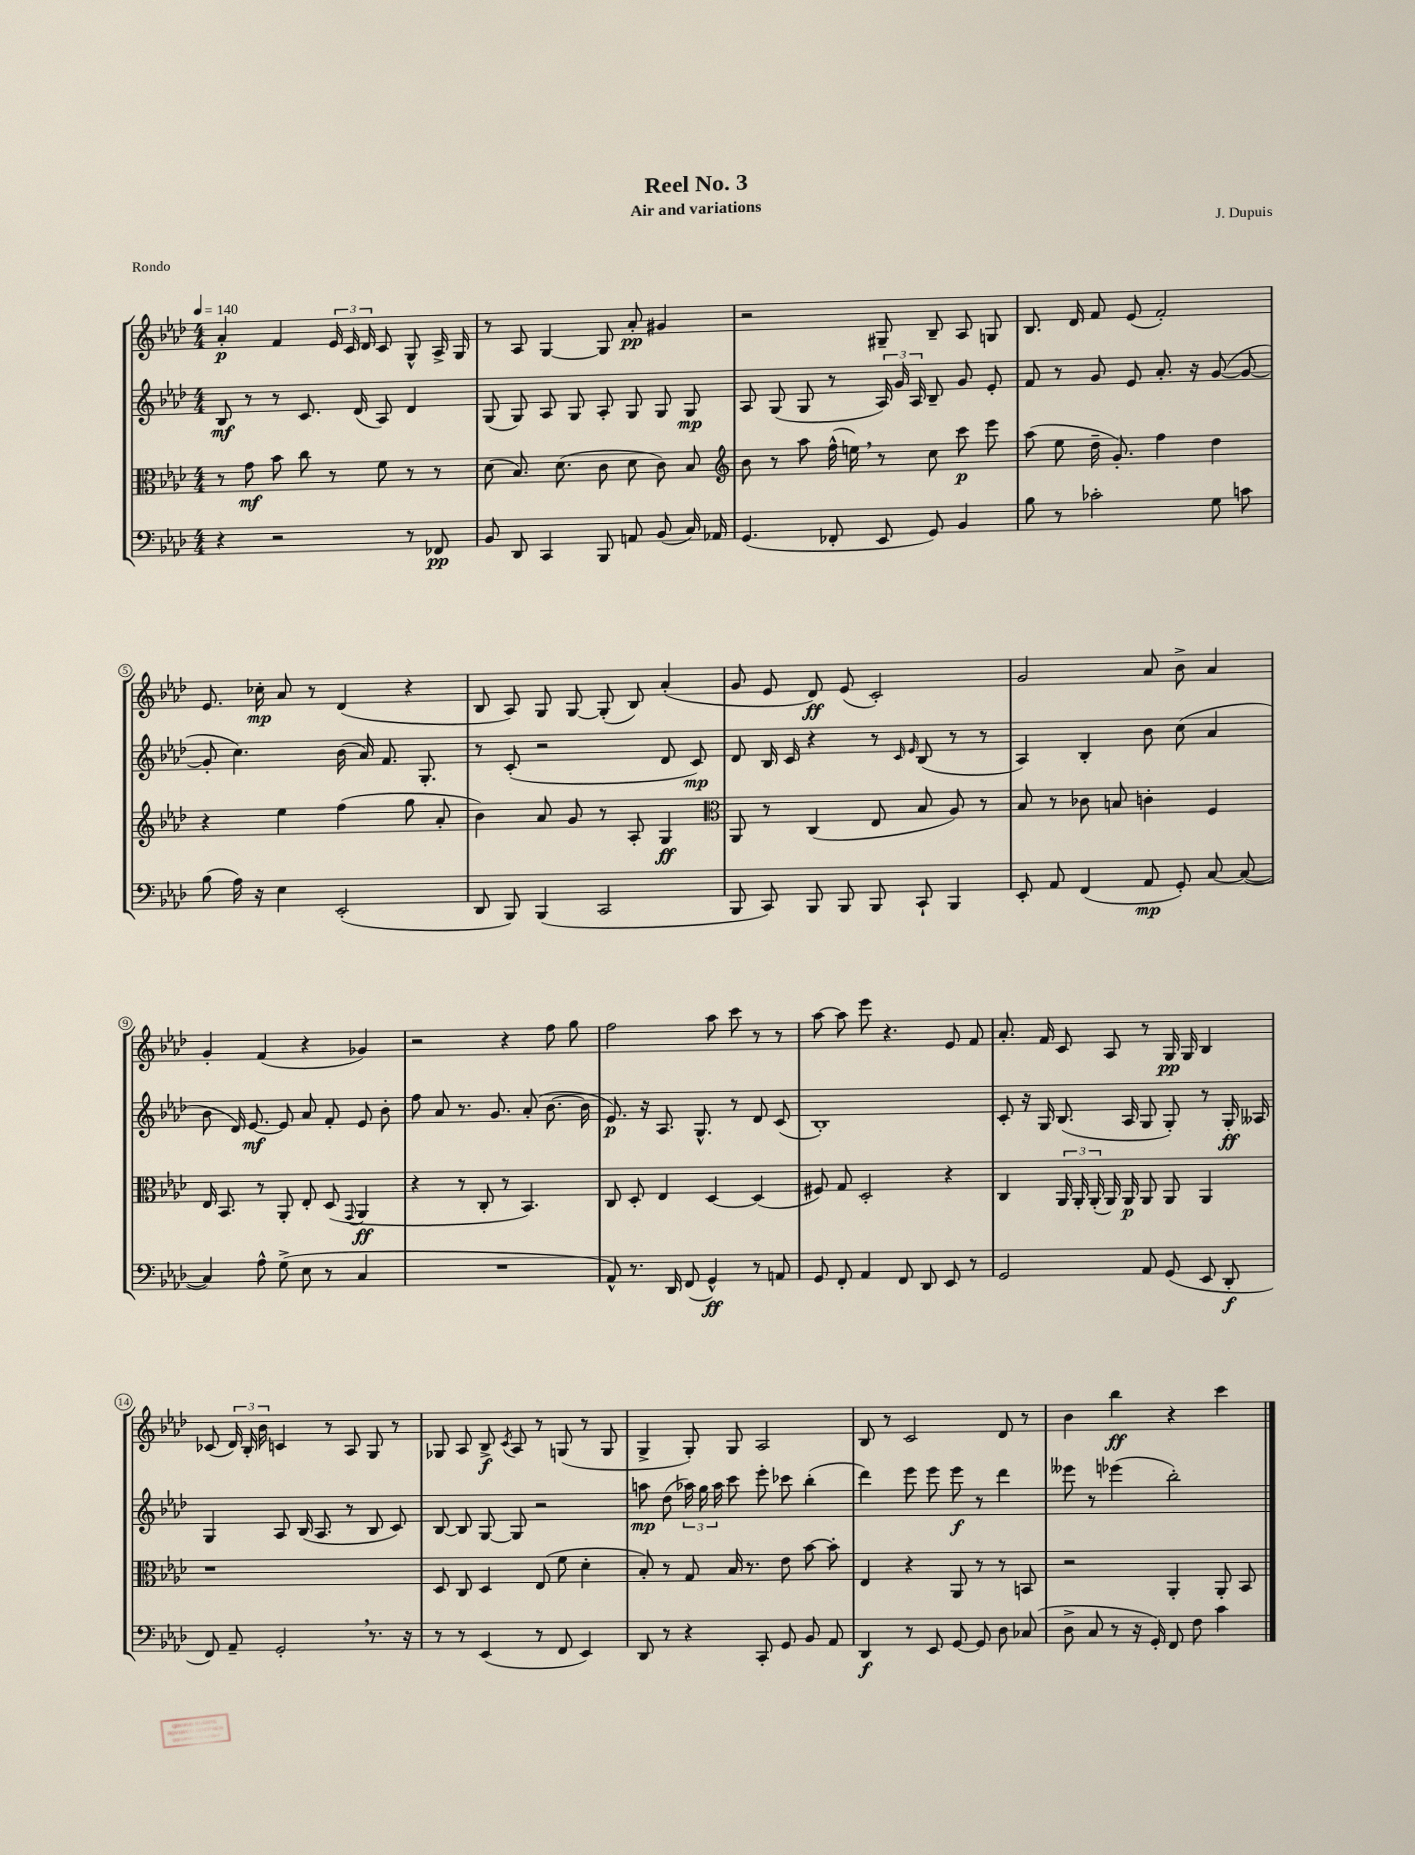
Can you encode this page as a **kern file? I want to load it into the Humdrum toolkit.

**kern	**dynam	**kern	**dynam	**kern	**dynam	**kern	**dynam
*part4	*part4	*part3	*part3	*part2	*part2	*part1	*part1
*staff4	*staff4	*staff3	*staff3	*staff2	*staff2	*staff1	*staff1
*clefF4	*	*clefC3	*	*clefG2	*	*clefG2	*
*k[b-e-a-d-]	*	*k[b-e-a-d-]	*	*k[b-e-a-d-]	*	*k[b-e-a-d-]	*
*M4/4	*	*M4/4	*	*M4/4	*	*M4/4	*
*MM140	*	*MM140	*	*MM140	*	*MM140	*
=1	=1	=1	=1	=1	=1	=1	=1
4r	.	8r	.	8B-/	mf	4a-'/	p
.	.	8g\	mf	8r	.	.	.
2r	.	8b-\	.	8r	.	4f/	.
.	.	8cc\	.	8.c/	.	.	.
.	.	8r	.	.	.	24e-/	.
.	.	.	.	.	.	24c/	.
.	.	.	.	(16d-/	.	.	.
.	.	.	.	.	.	24d-/	.
.	.	8f\	.	8A-/)	.	8c/	.
8r	.	8r	.	4d-/	.	8G^^/	.
8FF-X/	pp	8r	.	.	.	16A-^/	.
.	.	.	.	.	.	16G/	.
=2	=2	=2	=2	=2	=2	=2	=2
8BB-/	.	(8d-\	.	(8G/	.	8r	.
8DD-/	.	8.B-/)	.	8G/)	.	8A-/	.
4CC/	.	.	.	8A-/	.	[4G/	.
.	.	(8.d-\	.	.	.	.	.
.	.	.	.	8G/	.	.	.
8BBB-/	.	8c\	.	8A-'/	.	8G/]	.
8AAn/	.	8d-\	.	8G/	.	8a-'/	pp
(8BB-/	.	8c\)	.	8G/	.	4g#X/	.
16C/)	.	8B-/	.	8G/	mp	.	.
16AA-X/	.	.	.	.	.	.	.
=3	=3	=3	=3	=3	=3	=3	=3
*	*	*clefG2	*	*	*	*	*
(4.GG/	.	8b-\	.	8A-/	.	2r	.
.	.	8r	.	(8G/	.	.	.
.	.	8aa-\	.	8G/	.	.	.
8FF-X'/	.	(16ff^^\	.	8r	.	.	.
.	.	16een,\)	.	.	.	.	.
8EE-/	.	8r	.	24A-/)	.	8G#X~/	.
.	.	.	.	24g/	.	.	.
.	.	.	.	24A-/	.	.	.
8GG/)	.	8cc\	.	8B-~/	.	8B-~/	.
4BB-/	.	8ccc\	p	8g/	.	8A-/	.
.	.	8eee-\	.	8e-'/	.	8Gn/	.
=4	=4	=4	=4	=4	=4	=4	=4
8B-\	.	(8aa-\	.	8f/	.	8.B-/	.
8r	.	8ee-\	.	8r	.	.	.
.	.	.	.	.	.	16d-/	.
2c-X'\	.	16dd-~\	.	8g/	.	8f/	.
.	.	8.g'/)	.	.	.	.	.
.	.	.	.	8e-/	.	(8e-/	.
.	.	4ff\	.	8.a-'/	.	2f'/)	.
.	.	.	.	16r	.	.	.
8G\	.	4dd-\	.	([8g/	.	.	.
8cn\	.	.	.	8g/_	.	.	.
!!LO:LB:g=z
=5	=5	=5	=5	=5	=5	=5	=5
(8B-\	.	4r	.	8g'/]	.	8.e-/	.
16A-\)	.	.	.	4.cc\)	.	.	.
16r	.	.	.	.	.	16cc-X'\	mp
4E-\	.	4ee-\	.	.	.	8a-/	.
.	.	.	.	.	.	8r	.
(2EE-'/	.	(4ff\	.	(16b-\	.	(4d-/	.
.	.	.	.	16a-/)	.	.	.
.	.	.	.	8.f/	.	.	.
.	.	8gg\	.	.	.	4r	.
.	.	.	.	8.G'/	.	.	.
.	.	8a-'/	.	.	.	.	.
=6	=6	=6	=6	=6	=6	=6	=6
8DD-/	.	4b-\)	.	8r	.	8B-/	.
8BBB-/)	.	.	.	(8c'/	.	8A-/)	.
(4BBB-/	.	8a-/	.	2r	.	8G/	.
.	.	8g/	.	.	.	[8G/	.
2CC/	.	8r	.	.	.	(8G'/]	.
.	.	8A-'/	.	.	.	8B-/)	.
.	.	4G/	ff	8d-/	.	(4a-'/	.
.	.	.	.	8c/)	mp	.	.
=7	=7	=7	=7	=7	=7	=7	=7
*	*	*clefC3	*	*	*	*	*
8BBB-/	.	8AA-/	.	8d-/	.	8g/	.
8CC/)	.	8r	.	16B-/	.	8e-/	.
.	.	.	.	16c/	.	.	.
8BBB-/	.	(4C/	.	4r	.	8d-/)	ff
8BBB-/	.	.	.	.	.	(8e-/	.
8BBB-/	.	8E-/	.	8r	.	2c'/)	.
.	.	.	.	16qqc/	.	.	.
.	.	.	.	16qqe-/	.	.	.
8CC`/	.	8B-/	.	(8B-/	.	.	.
4BBB-/	.	8A-/)	.	8r	.	.	.
.	.	8r	.	8r	.	.	.
=8	=8	=8	=8	=8	=8	=8	=8
8EE-'/	.	8B-/	.	4A-/)	.	2g/	.
8AA-/	.	8r	.	.	.	.	.
(4FF/	.	8c-X\	.	4B-'/	.	.	.
.	.	8Bn/	.	.	.	.	.
8AA-/	mp	4cn'\	.	8b-\	.	8a-/	.
8GG'/)	.	.	.	(8cc\	.	8b-^\	.
[8C/	.	4F/	.	4a-/	.	4a-/	.
(8C/_	.	.	.	.	.	.	.
!!LO:LB:g=z
=9	=9	=9	=9	=9	=9	=9	=9
4C/])	.	16E-/	.	8b-\	.	4g'/	.
.	.	8.BB-/	.	.	.	.	.
.	.	.	.	16d-/)	.	.	.
.	.	.	.	[8.e-/	mf	.	.
8A-^^\	.	8r	.	.	.	(4f/	.
(8G^\	.	8AA-'/	.	8e-/]	.	.	.
8E-\	.	8E-'/	.	8a-/	.	4r	.
8r	.	(8D-/	.	8f'/	.	.	.
.	.	8qqGG/	.	.	.	.	.
4C/	.	4AA-/	ff	8e-/	.	4g-X/)	.
.	.	.	.	8b-'\	.	.	.
=10	=10	=10	=10	=10	=10	=10	=10
1r	.	4r	.	8ff\	.	2r	.
.	.	.	.	8a-/	.	.	.
.	.	8r	.	8.r	.	.	.
.	.	8C'/	.	.	.	.	.
.	.	.	.	8.g/	.	.	.
.	.	8r	.	.	.	4r	.
.	.	4.BB-/)	.	(8a-'/	.	.	.
.	.	.	.	[8.b-\	.	8ff\	.
.	.	.	.	.	.	8gg\	.
.	.	.	.	16b-\]	.	.	.
=11	=11	=11	=11	=11	=11	=11	=11
8AA-^^/)	.	8C/	.	8.e-/)	p	2ff\	.
8.r	.	8D-'/	.	.	.	.	.
.	.	.	.	16r	.	.	.
.	.	4E-/	.	8.A-/	.	.	.
16DD-/	.	.	.	.	.	.	.
(8FF/	.	.	.	.	.	.	.
.	.	.	.	8.G^^/	.	.	.
4GG^^/)	ff	[4D-/	.	.	.	8aa-\	.
.	.	.	.	8r	.	8ccc\	.
8r	.	(4D-/]	.	8d-/	.	8r	.
8AAn/	.	.	.	(8c/	.	8r	.
=12	=12	=12	=12	=12	=12	=12	=12
8GG/	.	8F#X/)	.	1B-')	.	[8aa-\	.
8FF'/	.	8G/	.	.	.	8aa-\]	.
4AA-/	.	2D-'/	.	.	.	8eee-\	.
.	.	.	.	.	.	4.r	.
8FF/	.	.	.	.	.	.	.
8DD-/	.	.	.	.	.	.	.
8EE-/	.	4r	.	.	.	8e-/	.
8r	.	.	.	.	.	8f/	.
=13	=13	=13	=13	=13	=13	=13	=13
2GG/	.	4C/	.	8c'/	.	8.a-'/	.
.	.	.	.	16r	.	.	.
.	.	.	.	16G/	.	16f/	.
.	.	24AA-/	.	(8.B-/	.	8c/	.
.	.	24AA-'/	.	.	.	.	.
.	.	(24AA-'/	.	.	.	.	.
.	.	16AA-/)	.	.	.	8A-/	.
.	.	16AA-/	p	16A-/	.	.	.
8AA-/	.	8AA-/	.	8G/	.	8r	.
(8GG/	.	8AA-/	.	8G'/)	.	16G/	pp
.	.	.	.	.	.	16G/	.
8EE-/	.	4AA-/	.	8r	.	4B-/	.
8DD-'/	f	.	.	16G'/	ff	.	.
.	.	.	.	16A--X/	.	.	.
!!LO:LB:g=z
=14	=14	=14	=14	=14	=14	=14	=14
8FF/)	.	1r	.	4G/	.	(8c-X/	.
8AA-~/	.	.	.	.	.	24d-/)	.
.	.	.	.	.	.	24B-'/	.
.	.	.	.	.	.	24b-\	.
2GG',/	.	.	.	8A-/	.	4cn/	.
.	.	.	.	(16B-/	.	.	.
.	.	.	.	8.A-/	.	.	.
.	.	.	.	.	.	8r	.
.	.	.	.	8r	.	8A-/	.
8.r	.	.	.	8B-/	.	8G/	.
.	.	.	.	8c/)	.	8r	.
16r	.	.	.	.	.	.	.
=15	=15	=15	=15	=15	=15	=15	=15
8r	.	8D-/	.	[8B-/	.	8G-X/	.
8r	.	8C/	.	8B-/]	.	8A-/	.
(4EE-/	.	4D-/	.	[8G/	.	8B-^/	f
.	.	.	.	.	.	8qc/	.
.	.	.	.	8G/]	.	8A-/	.
8r	.	(8E-/	.	2r	.	8r	.
8FF/	.	8f\	.	.	.	(8Gn/	.
4EE-/)	.	4d-'\	.	.	.	8r	.
.	.	.	.	.	.	8G/	.
=16	=16	=16	=16	=16	=16	=16	=16
8DD-/	.	8B-'/)	.	8aan\	mp	4G^/	.
8r	.	8r	.	(8dd-\	.	.	.
4r	.	8G/	.	24aa-X\)	.	8G'/)	.
.	.	.	.	24gg\	.	.	.
.	.	.	.	24aa-\	.	.	.
.	.	16B-/	.	8ccc\	.	8G/	.
.	.	8.r	.	.	.	.	.
8CC'/	.	.	.	8eee-'\	.	2A-/	.
8GG/	.	8e-\	.	8ccc-X\	.	.	.
8BB-/	.	[8b-\	.	(4bb-'\	.	.	.
8AA-/	.	8b-'\]	.	.	.	.	.
=17	=17	=17	=17	=17	=17	=17	=17
4DD-/	f	4E-/	.	4ddd-\)	.	8B-/	.
.	.	.	.	.	.	8r	.
8r	.	4r	.	8eee-\	.	2c/	.
8EE-/	.	.	.	8eee-\	.	.	.
[8GG/	.	8AA-/	.	8eee-\	f	.	.
8GG/]	.	8r	.	8r	.	.	.
8D-\	.	8r	.	4ddd-\	.	8d-/	.
(8C-X/	.	8BBn/	.	.	.	8r	.
=18	=18	=18	=18	=18	=18	=18	=18
8D-^\	.	2r	.	8eee--X\	.	4b-\	.
8C/	.	.	.	8r	.	.	.
8r	.	.	.	(4eee-X\	.	4bb-\	ff
16r	.	.	.	.	.	.	.
16GG'/)	.	.	.	.	.	.	.
8FF/	.	4AA-'/	.	2bb-'\)	.	4r	.
8F\	.	.	.	.	.	.	.
4c\	.	8AA-'/	.	.	.	4ccc\	.
.	.	8BB-/	.	.	.	.	.
==	==	==	==	==	==	==	==
*-	*-	*-	*-	*-	*-	*-	*-
